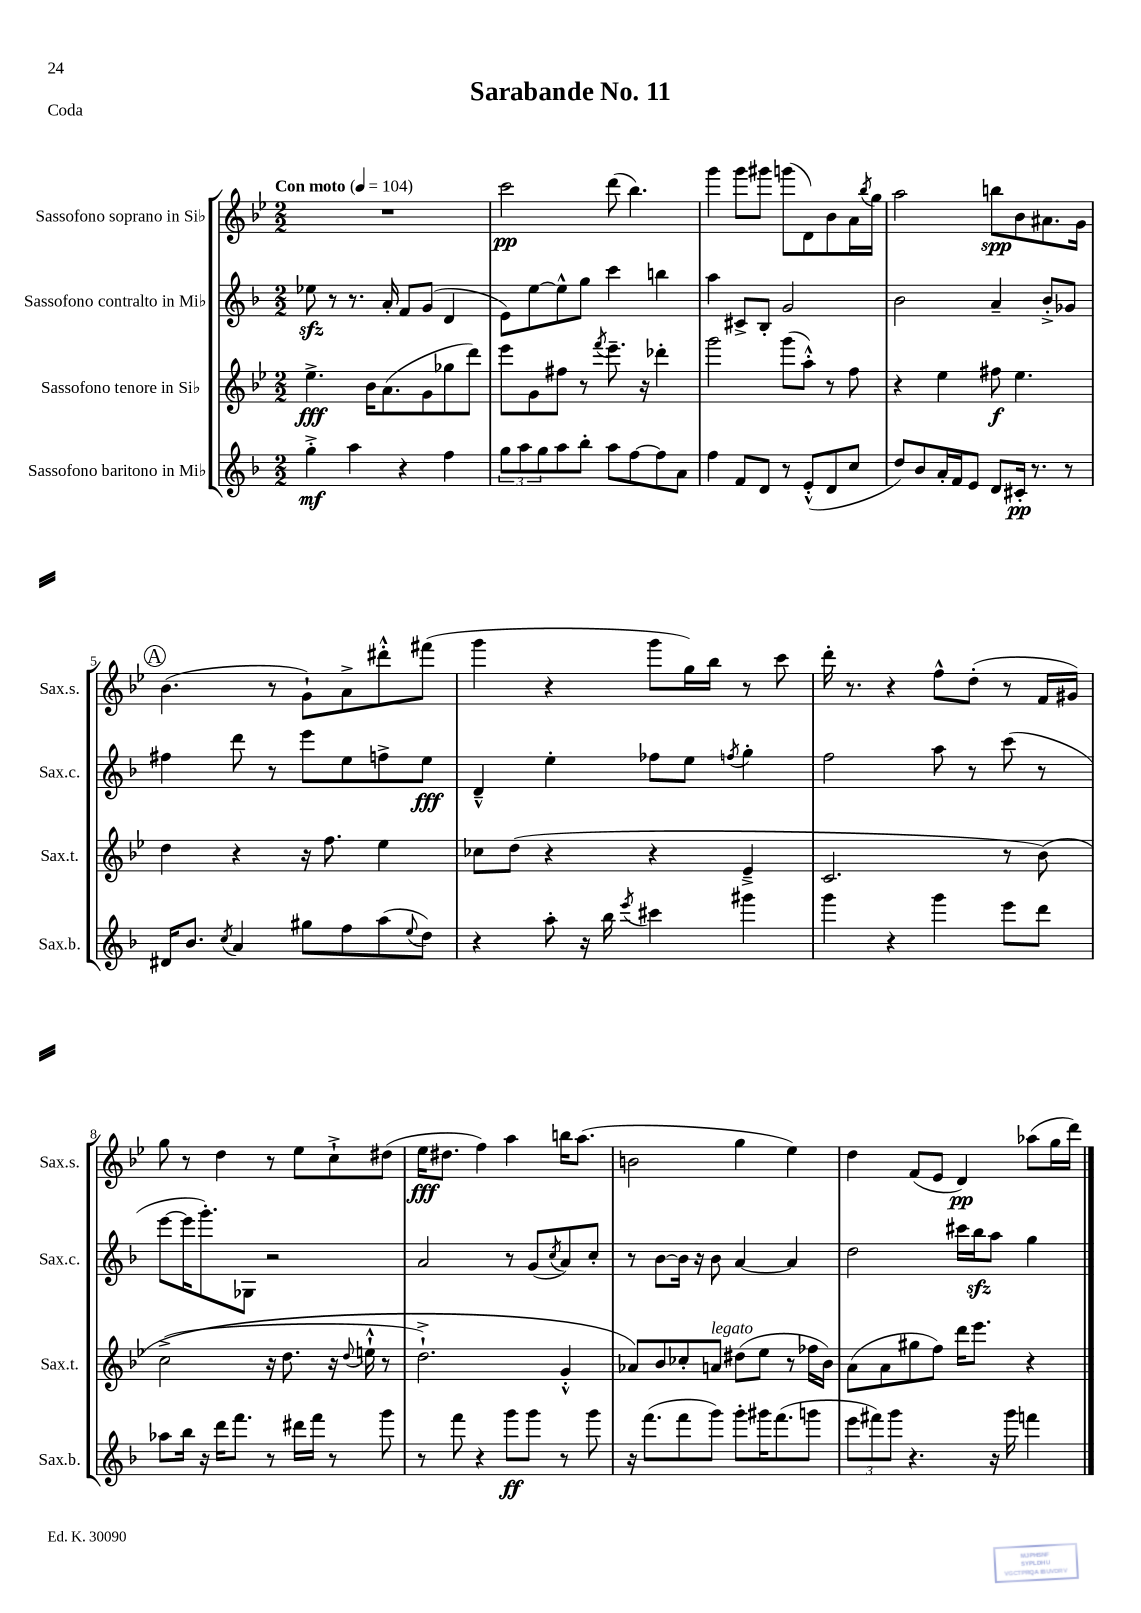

**kern	**kern	**kern	**kern
*staff4	*staff3	*staff2	*staff1
*clefG2	*clefG2	*clefG2	*clefG2
*k[b-]	*k[b-e-]	*k[b-]	*k[b-e-]
*M2/2	*M2/2	*M2/2	*M2/2
*MM104	*MM104	*MM104	*MM104
4gg'^	4.ee-^	8ee-	1r
.	.	8r	.
4aa	.	8.r	.
.	16b-	.	.
.	(8.a	16a'	.
4r	.	8f	.
.	8g	(8g	.
4ff	8gg-	4d	.
.	8ddd)	.	.
=	=	=	=
12gg	8eee-	8e)	2ccc
12aa	.	.	.
.	8g	[8ee	.
12gg	.	.	.
8aa	8ff#	8ee^^]	.
8bb-'	8r	8gg	.
.	8qfff	.	.
8aa	8.eee-~	4ccc	(8ddd
[8ff	.	.	4.bb-)
.	16r	.	.
8ff]	4ddd-'	4bb	.
8a	.	.	.
=	=	=	=
4ff	2ggg	4aa	4ggg
8f	.	8c#^	8ggg
8d	.	8B-'	8ggg#
8r	(8ggg	2g	(8ggg
(8e'^^	8aa'^^)	.	8d)
8d	8r	.	8b-
8cc	8ff	.	16a
.	.	.	8qbb-
.	.	.	16gg
=	=	=	=
8dd)	4r	2b-	2aa
8b-	.	.	.
16a'	4ee-	.	.
16f	.	.	.
8e	.	.	.
8d	8ff#	4a~	8bb
16c#'	4.ee-	.	8b-
8.r	.	.	.
.	.	8b-'^	8.a#
8r	.	8g-	.
.	.	.	16g
=	=	=	=
16d#	4dd	4ff#	(4.b-
8.b-	.	.	.
8qcc	.	.	.
4a	4r	8ddd	.
.	.	8r	8r
8gg#	16r	8eee	8g`)
.	8.ff	.	.
8ff	.	8ee	8a^
(8aa	4ee-	8ff^	8ddd#'^^
8qqee	.	.	.
8dd)	.	8ee	(8fff#
=	=	=	=
4r	8cc-	4d~^^	4ggg
.	(8dd	.	.
8aa'	4r	4ee'	4r
16r	.	.	.
16bb-	.	.	.
8qeee	.	.	.
4ccc#	4r	8ff-	8ggg
.	.	8ee	16gg)
.	.	.	16bb-
.	.	8qff	.
4ggg#	4e-~^	4gg'	8r
.	.	.	8ccc
=	=	=	=
4ggg	2.c	2ff	16ddd'
.	.	.	8.r
4r	.	.	4r
4ggg	.	8aa	8ff^^
.	.	8r	(8dd'
8eee	8r	(8ccc	8r
8ddd	&(8b-)	8r	16f
.	.	.	16g#)
=	=	=	=
8aa-	(2cc^	[8eee	8gg
16bb-	.	16eee]	8r
16r	.	8.ggg')	.
16ddd	.	.	4dd
8.fff	.	.	.
.	.	8G-	.
8r	16r	2r	8r
.	8.dd	.	.
16ddd#	.	.	8ee-
16fff	.	.	.
8r	16r	.	8cc`^
.	8qqdd	.	.
.	16ee`^^	.	.
8ggg	8r	.	(8dd#
=	=	=	=
8r	2.dd`^)	2a	16ee-
.	.	.	8.dd#
8fff	.	.	.
4r	.	.	4ff)
8ggg	.	8r	4aa
8ggg	.	(8g	.
.	.	8qcc	.
8r	4g'^^	8a)	16bb
.	.	.	(8.aa
8ggg	.	8cc'	.
=	=	=	=
16r	8a-&)	8r	2b
(8.fff	.	.	.
.	8b-	[8b-	.
8fff	8cc-'	16b-]	.
.	.	16r	.
8ggg)	8a	8b-	.
8ggg'	(8dd#	[4a	4gg
16ggg#	8ee-	.	.
(8.fff	.	.	.
.	8r	4a]	4ee-)
8ggg	16ff-	.	.
.	16b-)	.	.
=	=	=	=
12eee	(8a	2dd	4dd
12fff#)	.	.	.
.	8a	.	.
12ggg	.	.	.
4.r	8gg#	.	(8f
.	8ff)	.	8e-
.	16ddd	16ccc#	4d)
.	8.eee-	16bb-	.
16r	.	8aa	.
16ggg	.	.	.
4fff	4r	4gg	(8aa-
.	.	.	16gg
.	.	.	16ddd)
==	==	==	==
*-	*-	*-	*-
